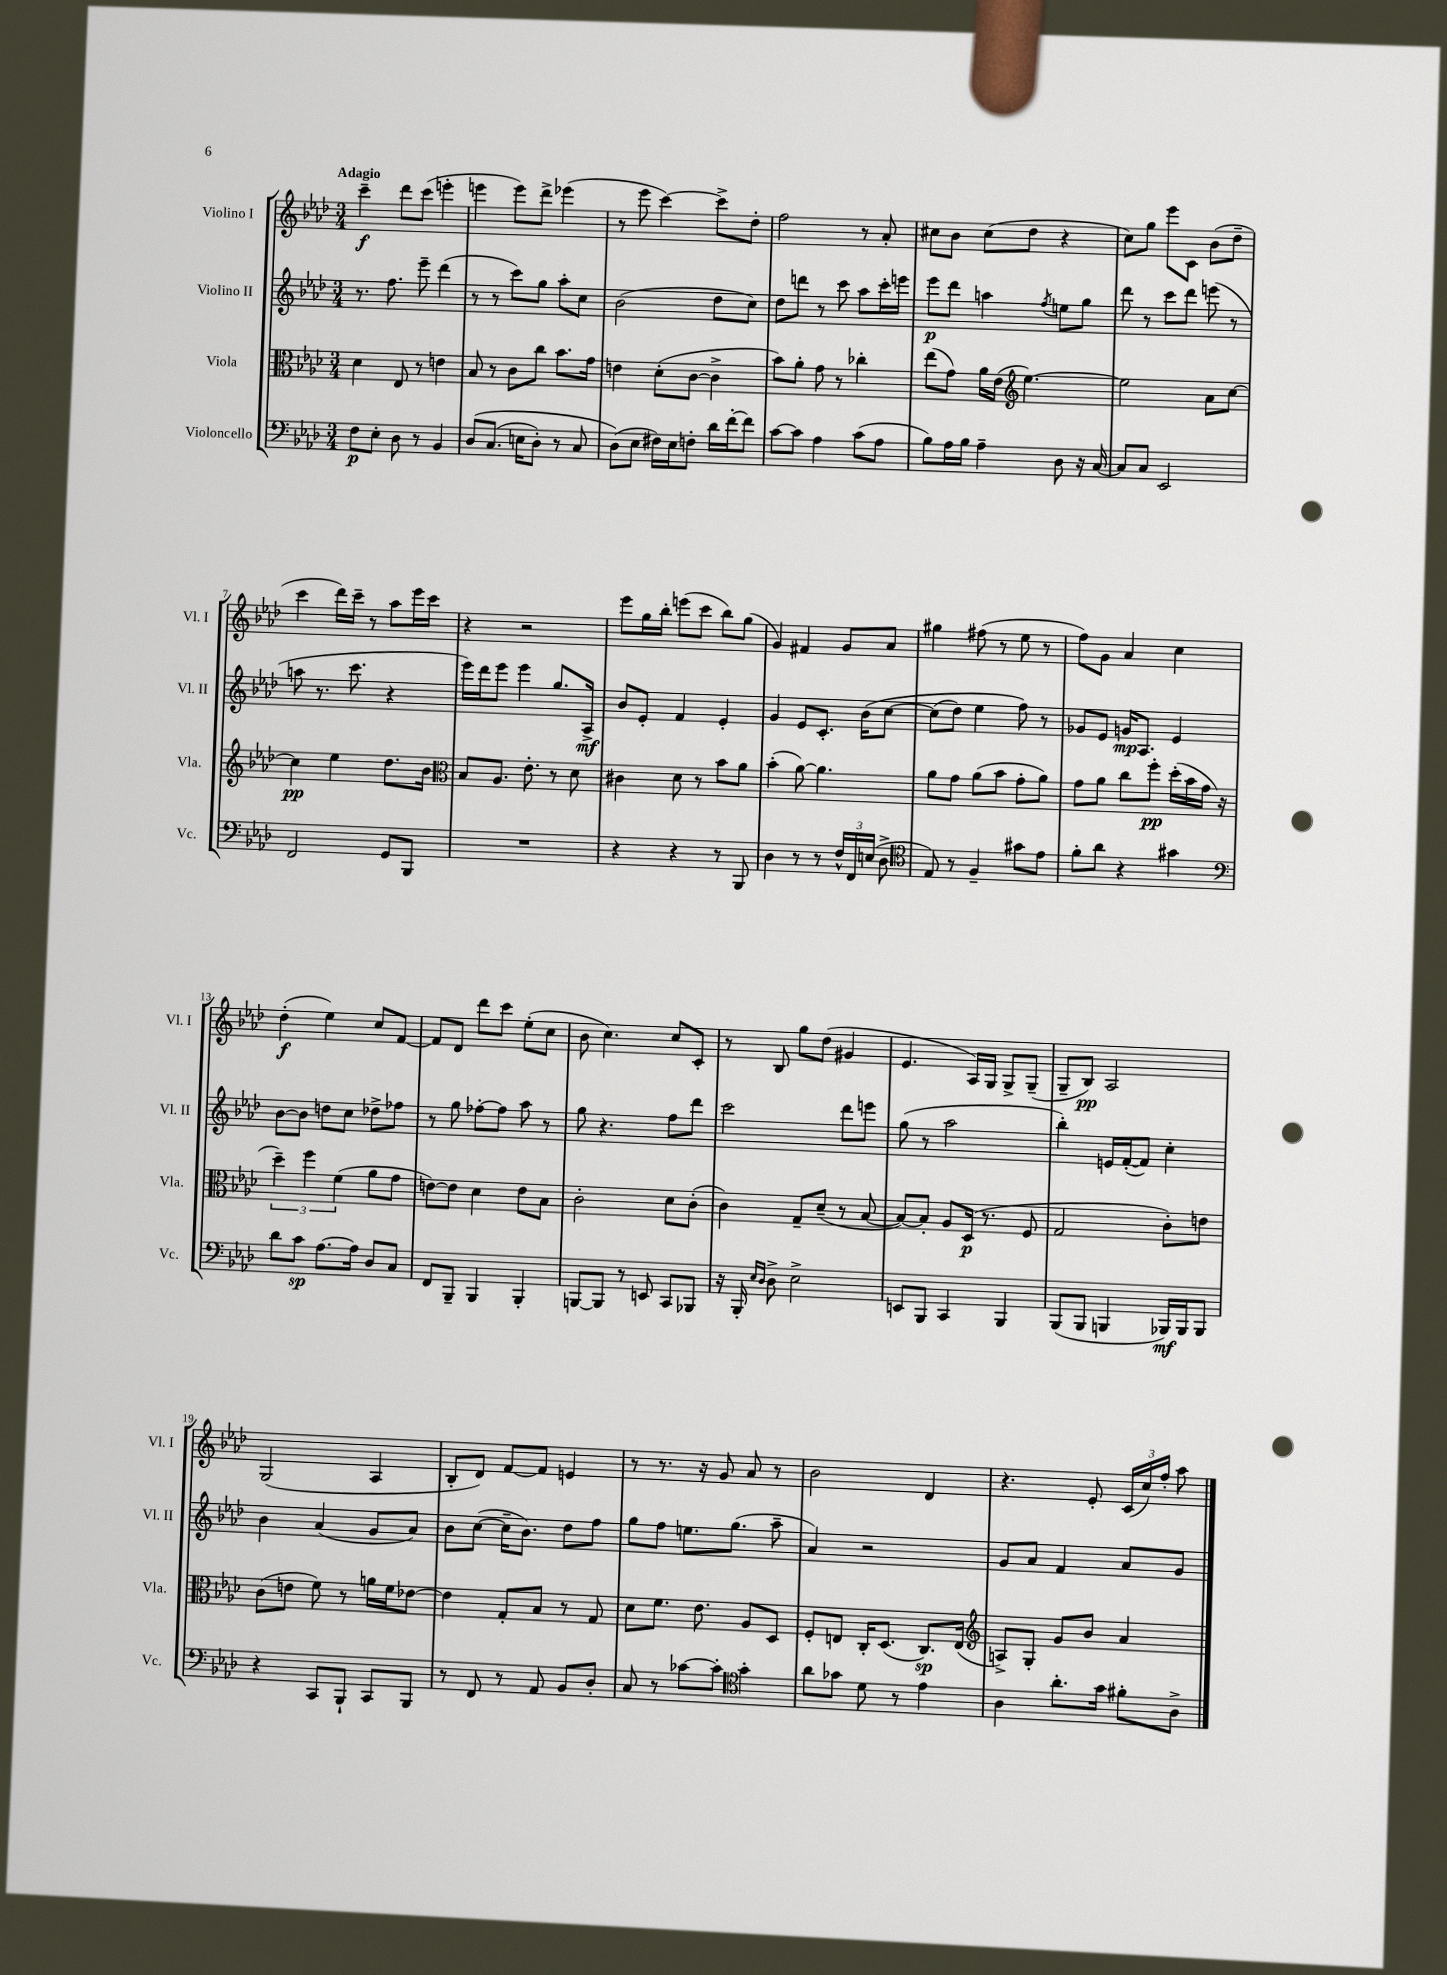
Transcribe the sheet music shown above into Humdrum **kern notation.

**kern	**kern	**kern	**kern
*staff4	*staff3	*staff2	*staff1
*clefF4	*clefC3	*clefG2	*clefG2
*k[b-e-a-d-]	*k[b-e-a-d-]	*k[b-e-a-d-]	*k[b-e-a-d-]
*M3/4	*M3/4	*M3/4	*M3/4
8F	4d-	8.r	4ccc~
8E-'	.	.	.
.	.	8.ff	.
8D-	8E-	.	8ddd-
8r	8r	8eee-~	(8ccc
4BB-	4e	(4ddd-	4eee'
=	=	=	=
&(8D-	8B-	8r	4eee
(8.C	8r	8r	.
.	8c	8ccc)	8eee)
16E	.	.	.
8D-')	8cc	8gg	8ddd-^
8r	8.b-	8aa-'	(4eee-
8C	.	8cc	.
.	16g	.	.
=	=	=	=
(8D-&)	4e	(2b-	8r
8E-	.	.	8eee-
16F#)	(8d-'	.	[4ccc)
16E-	.	.	.
8F'	[8c	.	.
16d-	4c^]	8dd-	8ccc^]
[16f'	.	.	.
8f]	.	8cc)	8dd-'
=	=	=	=
[8c	8b-)	8dd-	2ff
8c]	8a-'	8ddd	.
4A-	8g	8r	.
.	8r	8ccc	.
(8c	4cc-'	8aa-	8r
8A-	.	16ccc'	8a-'
.	.	16eee	.
=	=	=	=
8B-)	(8ee-	8eee-	8cc#
16A-	8g)	8ddd-	8b-
16B-	.	.	.
4A-~	16a-	4aa	(8cc#
.	(16e-	.	.
*	*clefG2	*	*
.	[4.ee-)	.	8dd-
.	.	8qff	.
8D-	.	8ee	4r
16r	.	8gg	.
[16C	.	.	.
=	=	=	=
8C]	2ee-]	8ddd-	8cc)
8C	.	8r	8gg
2EE-	.	8ccc	8eee-
.	.	8ddd-	8c
.	8a-	(8eee	(8b-
.	[8cc	8r	8dd-~
=	=	=	=
2FF	4cc]	8aa	4ccc
.	.	8.r	.
.	4ee-	.	16ddd-)
.	.	8.ccc	16ccc~
.	.	.	8r
8GG	8.dd-	4r	8aa-
8BBB-	.	.	16eee-
.	16b-	.	16ccc
=	=	=	=
*	*clefC3	*	*
2.r	8B-	16eee-)	4r
.	.	16ddd-	.
.	8.A-	8eee-	.
.	.	4eee-	2r
.	8.e-'	.	.
.	8r	8.gg	.
.	8d-	.	.
.	.	16A-^	.
=	=	=	=
4r	4c#	8b-	8eee-
.	.	8e-'	16gg
.	.	.	16bb-'
4r	8d-	4f	(8eee
.	8r	.	8ccc
8r	8b-	4e-'	8bb-)
8BBB-	8a-	.	(8gg
=	=	=	=
4D-	(4b-'	4g	4g)
8r	[8a-)	8e-	4f#
8r	4.a-]	8.c'	.
24F^^	.	.	8g
24FF	.	.	.
.	.	&(16b-	.
(24E	.	.	.
8D-^	.	[8cc	8a-
=	=	=	=
*clefC4	*	*	*
8E-)	8a-	(8cc]	4gg#
8r	8g	8dd-)	.
4F~	(8a-	4ee-	(8ff#
.	8b-	.	8r
8g#	8g'	8ff&)	8ee-
8e-	8a-)	8r	8r
=	=	=	=
8f'	8g	8g-	8ff)
8a-	8a-	8e-	8g
4r	8cc	16g	4a-
.	.	8.A-	.
.	8ff'	.	.
4g#	(16dd-'	4e-	4cc
.	16b-	.	.
.	16g	.	.
.	16r	.	.
=	=	=	=
*clefF4	*	*	*
8d-	6dd-~)	[8b-	(4dd-'
8c	.	8b-]	.
.	6ff	.	.
[8.A-	.	8dd	4ee-)
.	(6f	.	.
.	.	8cc	.
16A-]	.	.	.
8D-	8a-	8dd-^	8cc
8C	8g	8ff-	[8f
=	=	=	=
8FF	[8e)	8r	8f]
8BBB-~	8e]	8gg	8d-
4BBB-	4d-	[8ff-'	8ddd-
.	.	8ff-]	8ccc
4BBB-'	8e	8aa-	(8ee-'
.	8B-	8r	8cc
=	=	=	=
[8BBB	2c'	8gg	8b-
8BBB]	.	4.r	4.cc)
8r	.	.	.
8EE	.	.	.
8CC	8d-	8ff	8cc
8BBB-	(8c'	8ddd-	8c'
=	=	=	=
16r	4c)	2ccc	8r
16BBB-'	.	.	.
16qqE-	.	.	.
16qqD-	.	.	.
8D-^	.	.	8B-
2E-^	8G~	.	8gg
.	(8d-~	.	(8dd-
.	8r	8ddd-	4g#
.	[8B-	8eee	.
=	=	=	=
8EE	8B-_)	(8gg	4.e-
8BBB-	8B-']	8r	.
4CC	8A-	2aa-	.
.	(16D-	.	16A-)
.	8.r	.	16G
4BBB-	.	.	8G^
.	8F	.	(8G~
=	=	=	=
(8BBB-	2G	4bb-')	8G~
8BBB-	.	.	8B-)
4BBB	.	16e	2A-
.	.	([16f'	.
.	.	8f])	.
16BBB-)	8c')	4cc'	.
16BBB-	.	.	.
8BBB-	8e	.	.
=	=	=	=
4r	(8c	4b-	(2G
.	8e	.	.
8CC	8f)	(4a-	.
8BBB-`	8r	.	.
8CC	16a	8g	4A-
.	16f	.	.
8BBB-	[8e-	8a-)	.
=	=	=	=
8r	4e-]	8b-	8B-'
8FF	.	([8cc	8d-)
8r	8G'	16cc~]	[8f
.	.	8.b-)	.
8AA-	8B-	.	8f]
8BB-	8r	8dd-	4e
8D-'	8G	8ff	.
=	=	=	=
8C	8d-	8gg	8r
8r	8.f	8ff	8.r
[8c-	.	8.ee	.
.	8.e-	.	16r
8c-']	.	.	8g
.	.	(8.gg	.
*clefC4	*	*	*
4g'	8A-	.	8a-
.	8D-	8aa-~	8r
=	=	=	=
8a-	8F'	4a-)	2b-
8g-	8E	.	.
8d-	16C'	2r	.
.	(8.D-	.	.
8r	.	.	.
4e-	8.C)	.	4d-
.	(16E	.	.
=	=	=	=
*	*clefG2	*	*
4A-	8A^)	8g	4.r
.	8G'	8a-	.
8.a-'	8g	4f	.
.	8b-	.	8e-'
16g	.	.	.
8f#'	4a-	8a-	(24c
.	.	.	24cc)
.	.	.	24ff'
8A-^	.	8g	8aa-
==	==	==	==
*-	*-	*-	*-
